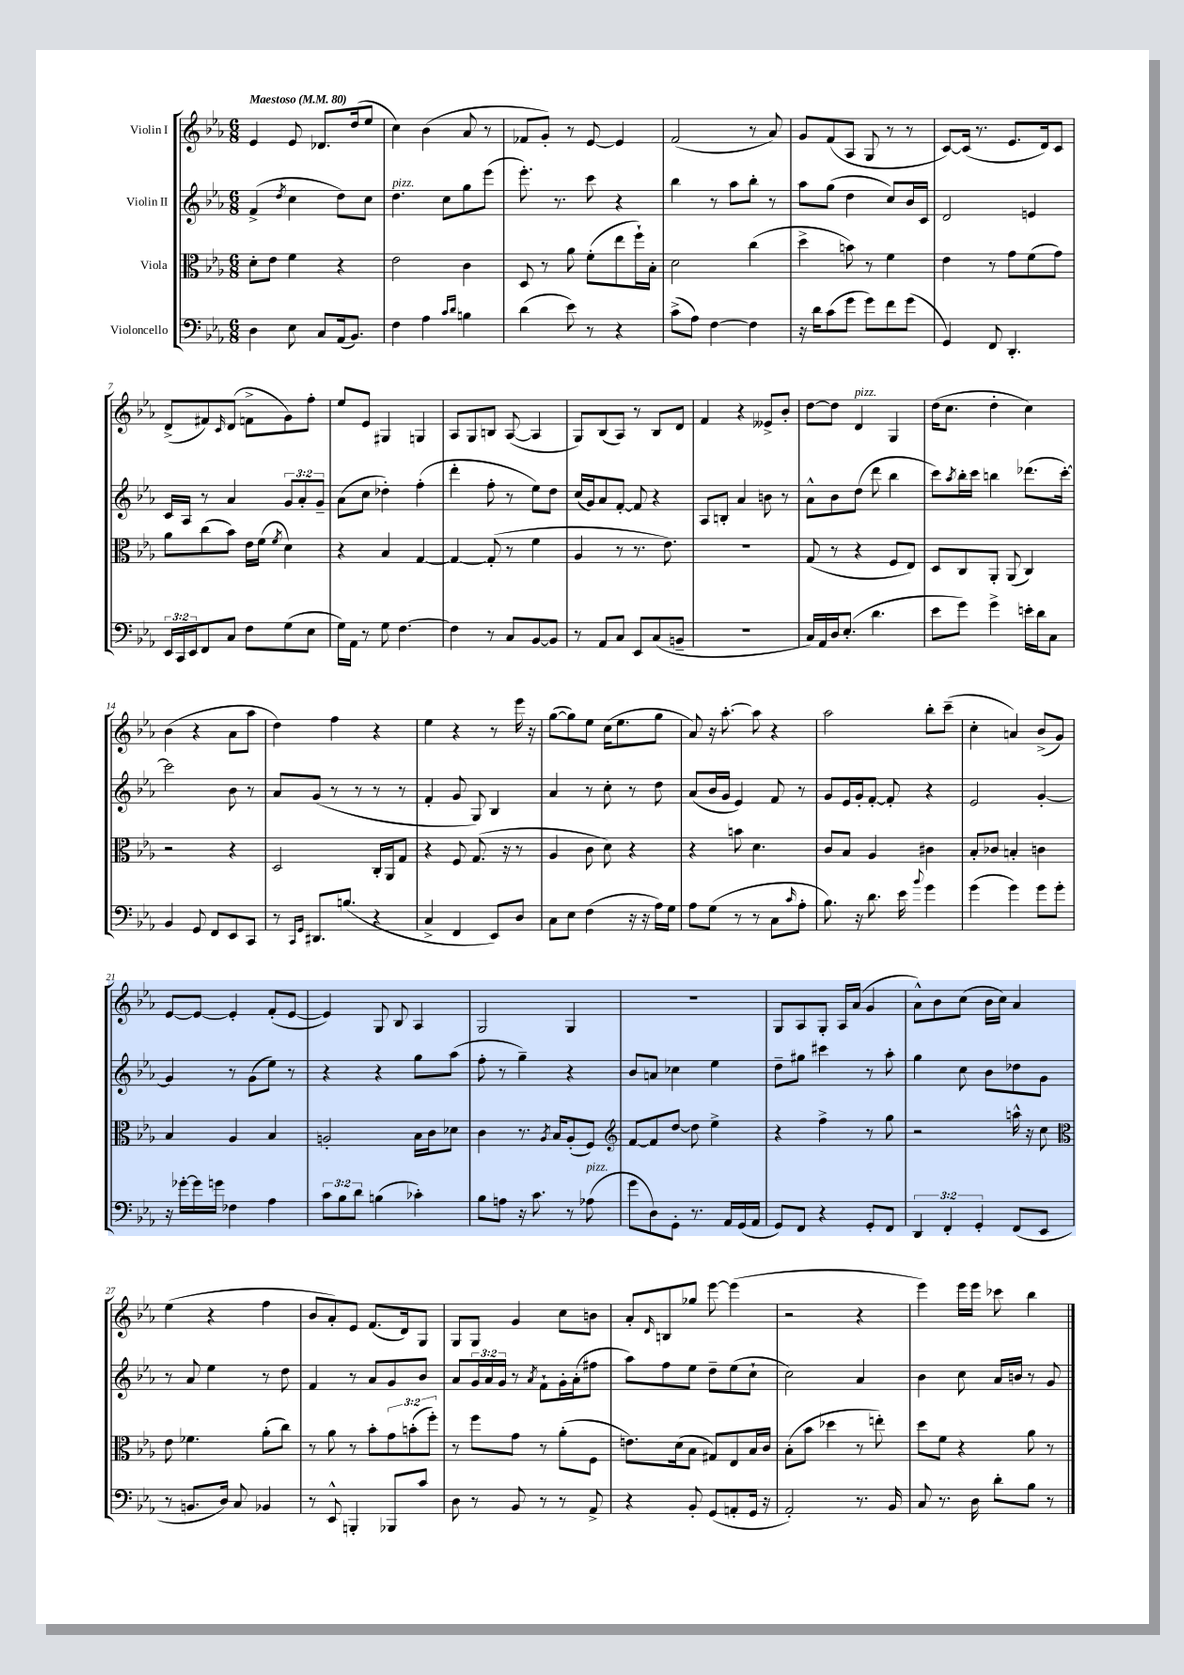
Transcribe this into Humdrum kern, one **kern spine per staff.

**kern	**kern	**kern	**kern
*staff4	*staff3	*staff2	*staff1
*clefF4	*clefC3	*clefG2	*clefG2
*k[b-e-a-]	*k[b-e-a-]	*k[b-e-a-]	*k[b-e-a-]
*M6/8	*M6/8	*M6/8	*M6/8
*MM80	*MM80	*MM80	*MM80
4D	8d'	(4f^	4e-
.	8e-	.	.
.	.	8qdd	.
8E-	4f	4cc	8e-
8C	.	.	8.d-
(16AA-	4r	8dd)	.
8.BB-)	.	.	(16dd
.	.	8cc	8ee-
=	=	=	=
4F	2e-	4.dd	4cc)
4A-	.	.	(4b-
.	.	8cc	.
16qqc	.	.	.
16qqd	.	.	.
4B	4c	8gg	8a-
.	.	(8eee-	8r
=	=	=	=
(4d	8D	8.eee-')	8f-
.	8r	.	8g')
.	.	8.r	.
8e-)	8a-	.	8r
8r	(8f'	8ccc	[8e-
4r	8ee-	4r	4e-]
.	16ff`)	.	.
.	16B-'	.	.
=	=	=	=
(8c^	2d	4bb-	(2f
8A-)	.	.	.
[4F	.	8r	.
.	.	8aa-	.
4F]	(4cc	8bb-'	8r
.	.	8r	8a-)
=	=	=	=
16r	4dd^	8aa-	8g
16d	.	.	.
(8c	.	(8gg	(8f
8g	8b)	4dd	8A-
8g)	8r	.	8G
8f	4f	8cc)	8r
(8g	.	16b-	8r
.	.	16c	.
=	=	=	=
4GG)	4e-	2d	[8c)
.	.	.	(16c]
.	.	.	8.r
8FF	8r	.	.
4.DD'	8g	.	8.e-
.	(8f	4e	.
.	.	.	16d)
.	8g)	.	8c
=	=	=	=
24EE-	8a-	16c	(8d^
24CC	.	.	.
.	.	16A-	.
24EE-	.	.	.
8FF	(8cc	8r	8f#)
.	.	.	16qqc
8C	8b-)	4a-	(8d
8F	16e-	.	8f^
.	(16f	.	.
.	8qf	.	.
(8G	4d)	12g	8g)
.	.	12a-'	.
8E-	.	.	8ff'
.	.	12g~	.
=	=	=	=
16G)	4r	(8a-	8ee-
16AA-	.	.	.
8r	.	8cc	8e-
8G	4B-	4dd-')	4G#
[4.F	.	.	.
.	[4G	(4ff'	4G
=	=	=	=
4F]	4G_	4ddd'	8A-
.	.	.	8G
8r	(8G']	8ff'	8B
8C	8r	8r	([8A-
[8BB-	4f	8ee-)	4A-]
8BB-]	.	8dd	.
=	=	=	=
8r	4A-	(16cc	8G)
.	.	16g)	.
8AA-	.	8a-	(8B-
8C	8r	[8f'	8A-)
8EE-	8.r	8f]	8r
(8C	.	4r	8B-
.	8.e-)	.	.
8BB~	.	.	8d
=	=	=	=
2.r	2.r	8A-	4f
.	.	8B'	.
.	.	4a-	4r
.	.	8b	8e--^
.	.	8r	8b-'
=	=	=	=
16C)	(8G	8a-^^	[8dd
16AA-	.	.	.
16D	8r	8b-	8dd]
(8.E-'	.	.	.
.	4r	(8dd	4d
4.d	.	8ddd	.
.	8F	4bb-	4G
.	8E-)	.	.
=	=	=	=
8e-	8D	8ccc)	(16dd
.	.	.	8.cc
.	.	8qaa-	.
8g)	8C	16bb-'	.
.	.	16ccc	.
4g^	8AA-'	4bb	4dd'
.	(8AA-	.	.
16e'	4C)	(8.ddd-	4cc)
16d	.	.	.
8C	.	.	.
.	.	[16ccc')	.
=	=	=	=
4BB-	2r	2ccc]	(4b-
8GG	.	.	4r
8FF	.	.	.
8EE-	4r	8b-	8a-
8CC	.	8r	8aa-
=	=	=	=
8r	2D	8a-	4dd)
16qqCC	.	.	.
16qqGG	.	.	.
8.DD#	.	(8g	.
.	.	8r	4ff
(8.B	.	.	.
.	.	8r	.
4r	16C'	8r	4r
.	16AA-	.	.
.	8G	8r	.
=	=	=	=
4C^	4r	4f'	4ee-
4FF	8F	8g	4r
.	(8.G	8G)	.
8EE-)	.	4B-	8r
.	16r	.	.
8D	8r	.	16eee-
.	.	.	16r
=	=	=	=
8C	4A-	4a-	([8gg
8E-	.	.	8gg])
(4F	8c	8r	8ee-
.	8d)	8cc'	(16cc
.	.	.	8.ee-
16r	4r	8r	.
16r	.	.	.
16A-)	.	8dd	8gg
16G	.	.	.
=	=	=	=
8A-	4r	(8a-	8a-)
(8G	.	16b-	16r
.	.	16g	[8.aa-'
8r	8b	4e-)	.
8r	4.d	.	8aa-]
8C	.	8f	4r
16qqc	.	.	.
8A-'	.	8r	.
=	=	=	=
8.B-)	8c	8g	2aa-
.	8B-	16e-	.
16r	.	16g'	.
8.d	4A-	[8f'	.
.	.	8f']	.
16e-	.	.	.
8qqb-	.	.	.
4g	4c#	4r	8bb-'
.	.	.	(8ccc~
=	=	=	=
(4g	8B-'	2e-	4cc'
.	8c-	.	.
4g)	4B'	.	4a)
8g	4c	[4g'	(8b-^
8g'	.	.	8g)
=	=	=	=
16r	4B-	4g]	[8e-
[16g-'	.	.	.
16g-]	.	.	8e-_
16g	.	.	.
4F-	4A-	8r	4e-']
.	.	(8g	.
4A-	4B-	8ee-)	(8f'
.	.	8r	[8e-
=	=	=	=
12c	2A'	4r	4e-])
12B-	.	.	.
12d	.	.	.
(4B	.	4r	8G
.	.	.	8B-
4c-')	16B-	8gg	4A-
.	16c	.	.
.	8d-	(8aa-	.
=	=	=	=
8B-	4c	8ff'	2G
8A	.	8r	.
16r	8.r	4gg~)	.
8.c	.	.	.
.	8qA-	.	.
.	16B-	.	.
8r	(8A-'	4r	4G
(8A-	8F)	.	.
=	=	=	=
*	*clefG2	*	*
8g	[8f	8b-	2.r
8D)	8f]	8a	.
8GG'	[8dd	4cc-	.
8.r	8dd]	.	.
.	4ee-^	4ee-	.
16AA-	.	.	.
(16GG	.	.	.
16AA-	.	.	.
=	=	=	=
8GG)	4r	8dd~	8G
8FF	.	8gg#	8A-
4r	4ff^	4ccc#	8G'
.	.	.	16A-
.	.	.	(16a-
8GG'	8r	8r	4g
8FF	8gg	8aa-'	.
=	=	=	=
6DD	2r	4gg	8a-^^)
.	.	.	8b-
6FF'	.	.	.
.	.	8cc	(8cc
6GG'	.	.	.
.	.	8b-	16b-
.	.	.	16cc)
(8FF	16aa^^	8dd-	4a-
.	16r	.	.
8EE-	8cc	8g	.
=	=	=	=
*	*clefC3	*	*
8r	8e-	8r	(4ee-
8.BB	4.f-	8a-	.
.	.	4ee-	4r
16D)	.	.	.
8C	.	.	.
4BB-	(8a-'	8r	4ff
.	8cc)	8dd	.
=	=	=	=
8r	8r	4f	8b-
8EE-^^	8a-	.	8a-')
4BBB'	8r	8r	8e-
.	8b-'	8a-	(8.f
8BBB-	12g	8g	.
.	.	.	16d)
.	(12b'	.	.
8c	.	8b-	8G
.	12ff')	.	.
=	=	=	=
8D	8r	8a-	8G
8r	8ff	24g	8G
.	.	24a-	.
.	.	24g	.
8BB-	8g	8r	4g
.	.	8qa-	.
8r	8r	8f`	.
8r	(8a-'	16g'	8cc
.	.	(16a-'	.
8AA-^	8F	8ff#	8b
=	=	=	=
4r	8.e)	8aa-)	8a-'
.	.	.	16qqd
.	.	8ff	8B
.	(16d	.	.
8BB-'	8B-	8ee-	8gg-
(8GG	8G#)	8dd~	[8eee-
8AA'	8E-	(8ee-	(4eee-]
16GG	16B-	8cc`	.
16r	16c	.	.
=	=	=	=
2AA-')	(8B-'	2cc)	2r
.	8b-	.	.
.	4dd-	.	.
8.r	8r	4a-	4r
.	8ee')	.	.
16BB-	.	.	.
=	=	=	=
8C	8dd	4b-	4eee-)
8.r	8f	.	.
.	4r	8cc	16eee-
16D	.	.	16eee-
8d'	.	16a-	8ccc-
.	.	16b	.
8B-	8a-	8r	4bb-
8r	8r	8g	.
==	==	==	==
*-	*-	*-	*-
